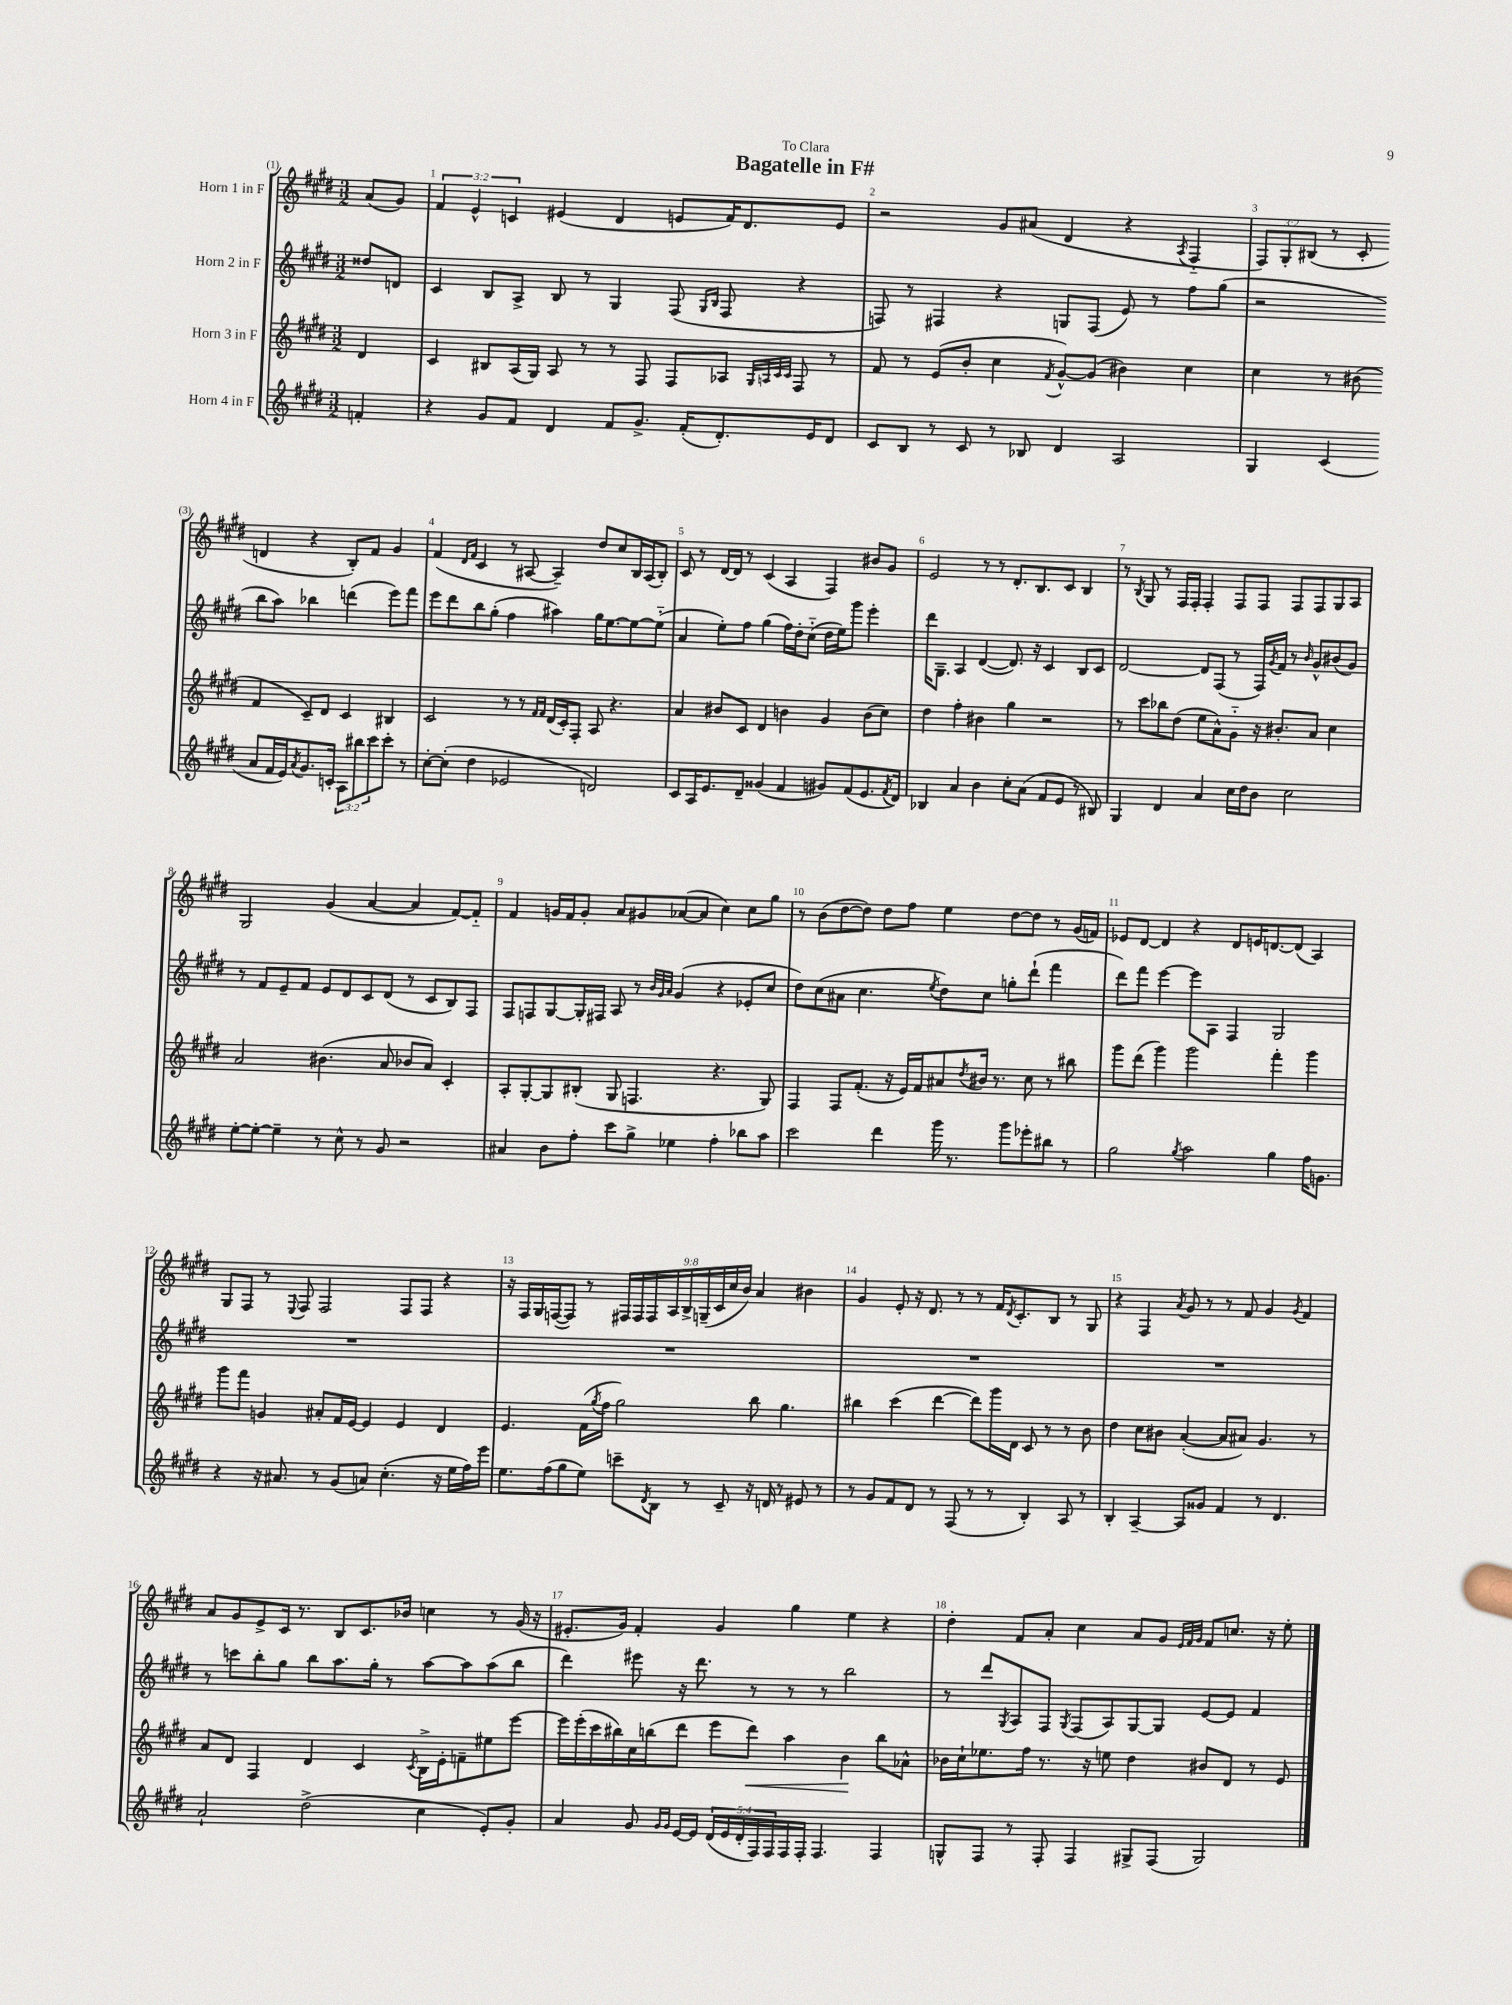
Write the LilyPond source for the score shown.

\header { title = "Bagatelle in F#" dedication = "To Clara" }
<<
\new StaffGroup <<
\new Staff = "s0" \with { instrumentName = "Horn 1 in F" } {
    \clef treble \key e \major \numericTimeSignature \time 3/2 \override Staff.TupletNumber.text = #tuplet-number::calc-fraction-text \partial 4
    a'8( gis'8) |
    \tuplet 3/2 { fis'4 e'4-^ c'4 } eis'4( dis'4 e'8 fis'16) dis'8. e'8 |
    r2 gis'8 ais'8( dis'4 r4 \acciaccatura { a8 } fis4-_ |
    \tuplet 3/2 { fis8) gis8-. bis8( } r8 cis'8-. d'4 r4 bis8-.) fis'8 gis'4 |
    fis'4( \grace { dis'16 fis'16 } cis'4 r8 ais8~ ais4--) dis''8 cis''8 b16 ais16( b8-.) |
    cis'8 r8 dis'16~ dis'16 r8 cis'4( a4 fis4) bis'8 gis'8 |
    e'2 r8 r8 dis'8.-. b8. cis'8 b4 |
    r8 \acciaccatura { b8 } gis8 r8 fis16 fis16-. fis4-. fis8 fis8 fis8 fis8 gis8 a8 |
    gis2 gis'4( a'4~ a'4 fis'8~) fis'8-_ |
    fis'4 g'16 fis'16 g'8-. a'8 gis'8 aes'8~( aes'8 cis''4) cis''8 gis''8 |
    r8 b'8( dis''8~ dis''8) dis''8 fis''8 e''4 dis''8~ dis''8 r8 gis'16( f'16) |
    ees'8 dis'8~ dis'4 r4 dis'8 e'16 d'8.~ d'8( a4) |
    gis8 fis8 r8 \appoggiatura { e8 } fis8 fis2 fis8 fis8 r4 |
    r16 fis16 gis16 f16~( f8) r8 \tuplet 9/8 { fis16 fis16 fis16 a16 b16-> g16--( cis'16 cis''16 b'16) } a'4 bis'4 |
    gis'4 e'8-. r16 dis'8. r8 r8 fis'16 \acciaccatura { dis'8 } cis'8.-. b8 r8 gis8 |
    r4 fis4 \acciaccatura { a'8 } gis'8 r8 r8 fis'8 gis'4 \acciaccatura { gis'8 } fis'4 |
    a'8 gis'8 e'8-> cis'16 r8. b8 cis'8. bes'16 c''4 r8 gis'16( r16 |
    eis'8.-. gis'16) fis'4-. gis'4 gis''4 e''4 r4 |
    dis''4-. fis'8 a'8-. cis''4 a'8 gis'8 \grace { e'32 fis'32 gis'32 } fis'8 c''8. r16 e''8-. \bar "|." |
}
\new Staff = "s1" \with { instrumentName = "Horn 2 in F" } {
    \clef treble \key e \major \numericTimeSignature \time 3/2 \partial 4
    disis''8 d'8 |
    cis'4 b8 a8-> b8 r8 gis4 fis8( \grace { gis16 b16 } fis8 r4 |
    f8) r8 fis4 r4 g8 fis8( e'8) r8 fis''8 gis''8( |
    r2 b''8 a''8) bes''4 d'''4( e'''8) fis'''8 |
    e'''8 dis'''8 b''8 gis''8-.( fis''4 ais''4) gis''16 e''8.~ e''8~ e''8-_( |
    a'4 e''8-.) fis''8 gis''4( fis''16) dis''16-. cis''8-_( dis''16 e''16) gis'''8 e'''4-. |
    dis'''16 gis8.-- a4 dis'4~( dis'8.) r16 cis'4 b8 cis'8 |
    dis'2~ dis'8 fis8( r8 fis16) \acciaccatura { gis'8 } fis'16 r8 \grace { b'16 } gis'8-^ bis'8( gis'8) |
    r8 fis'8 e'8-- fis'8 e'8 dis'8 cis'8 dis'8( r8 cis'8 b8) fis8 |
    fis8 f8 gis8~ gis16-. fis16 a8 r8 \grace { b'32 gis'32 a'32 } gis'4( r4 ees'8-. cis''8 |
    dis''8) cis''8( ais'8 cis''4. \acciaccatura { e''8 } dis''8) cis''8 g''8-. dis'''8-!( fis'''4 |
    dis'''8) fis'''8 e'''4~ e'''8 a8 fis4 gis2 |
    R1. |
    R1. |
    R1. |
    R1. |
    r8 c'''8 b''8-. gis''8 b''8 a''8. gis''16-. r8 a''8~ a''8 a''8( b''8 |
    dis'''4) eis'''8 r16 dis'''8. r8 r8 r8 b''2 |
    r8 dis'''8 \acciaccatura { gis8 } a8 fis8 \acciaccatura { gis8 } fis8( a8) gis8~ gis8 e'8~ e'8 fis'4 \bar "|." |
}
\new Staff = "s2" \with { instrumentName = "Horn 3 in F" } {
    \clef treble \key e \major \numericTimeSignature \time 3/2 \partial 4
    dis'4 |
    cis'4 bis8 a16( gis16) a8 r8 r8 fis8 fis8 aes8 \grace { gis32 a32 cis'32 cis'32 } fis8 r8 |
    fis'8 r8 e'8( b'8-. cis''4 \acciaccatura { fis'8 } gis'8~-^) gis'8( bis'4) cis''4 |
    cis''4 r8 bis'8( fis'4 cis'8--) dis'8 cis'4 bis4 |
    cis'2 r8 r8 \grace { fis'16 fis'16 } dis'16( cis'16-.) fis8-. a8 r4. |
    a'4 bis'8 cis'8 dis'4 b'4 gis'4 b'8( cis''8) |
    dis''4 fis''4-. bis'4 gis''4 r2 |
    r8 cis'''8 bes''8 dis''8( e''8 a'8-^) gis'8-_ r16 bis'8.-. a'8 cis''4 |
    a'2 bis'4.( a'8 bes'8 a'8) cis'4-. |
    a8-. gis8~-. gis8 bis8-.( gis8 f4. r4. gis8) |
    fis4 fis8 fis'8.-.( r16 e'16) fis'16 ais'8 \acciaccatura { dis''8 } bis'16 r8. cis''8 r8 bis''8 |
    gis'''8 dis'''8( gis'''4) gis'''2 fis'''4-. gis'''4 |
    gis'''8 fis'''8 g'4 ais'8-. fis'16 e'16~ e'4 e'4 dis'4 |
    e'4. fis'16( \acciaccatura { gis''8 } fis''16 gis''2) b''8 gis''4. |
    bis''4 cis'''4( dis'''4~ dis'''8) gis'''16 dis'16 cis'8 r8 r8 b'8 |
    dis''4 cis''8 bis'8 a'4~-.( a'8 ais'8) gis'4. r8 |
    a'8 dis'8 fis4 dis'4 cis'4 \acciaccatura { cis'8 } b16-> e'16-. f'8-- eis''8 e'''8~ |
    e'''16 e'''16-.( cis'''16 bis''16) cis''16 b''16( dis'''8 e'''8 dis'''8\<) a''4 b'4\! b''8 aes'8-^ |
    bes'16 cis''16-! ees''8. fis''16 r8. r16 e''8 dis''4 bis'8 dis'8 r8 e'8 \bar "|." |
}
\new Staff = "s3" \with { instrumentName = "Horn 4 in F" } {
    \clef treble \key e \major \numericTimeSignature \time 3/2 \override Staff.TupletNumber.text = #tuplet-number::calc-fraction-text \partial 4
    f'4-. |
    r4 gis'8 fis'8 dis'4 fis'8 gis'8.-> fis'16-.( dis'8.-.) e'16 dis'8 |
    cis'8 b8 r8 cis'8 r8 bes8 dis'4 a2 |
    gis4 cis'4( a'8 fis'16 e'16) \acciaccatura { a'8 } gis'8. c'16-. \tuplet 3/2 { a8 bis''8 cis'''8 } cis'''8-. r8 |
    cis''8~-. cis''8-.( dis''4 ees'2 d'2) |
    cis'8 a16 e'8. dis'8-- gisis'4( fis'4 gis'8) fis'8( e'8. \acciaccatura { fis'8 } dis'16) |
    bes4 a'4 b'4 cis''8-. a'8( fis'8 e'8 r8 bis8) |
    gis4 dis'4 a'4 cis''16 dis''16 b'8 cis''2 |
    e''8~-. e''8~-. e''4-- r8 cis''8-^ r8 gis'8 r2 |
    ais'4 b'8 fis''8-. cis'''8 gis''8-> ees''4 fis''4-. bes''8 a''8 |
    cis'''2 dis'''4 gis'''16 r8. gis'''8 ees'''8-. bis''8 r8 |
    gis''2 \acciaccatura { gis''8 } a''2 gis''4 fis''16 g'8. |
    r4 r16 ais'8. r8 gis'8( a'8) cis''4.-.( r16 e''16 fis''16) e'''16 |
    e''8. fis''16( gis''8 e''8) c'''8-- \acciaccatura { dis'8 } b8 r8 cis'8-- r16 d'16 r8 eis'8 r8 |
    r8 gis'8 fis'8 dis'8 r8 fis8( r8 r8 b4-.) a8 r8 |
    b4-. a4~-- a8 gisis'8 fis'4 r8 dis'4. |
    a'2-! dis''2->( cis''4 e'8-.) gis'8-. |
    a'4 gis'8 \grace { gis'16 gis'16 } e'16~ e'16 \tuplet 5/4 { dis'16( e'16 dis'16-. fis16) fis16 } fis16 fis16-. fis4. fis4 |
    g8-^ fis8 r8 fis8-. fis4 gis8-> fis8( gis2) \bar "|." |
}
>>
>>
\layout { \context { \Score \override BarNumber.break-visibility = ##(#f #t #t) barNumberVisibility = #all-bar-numbers-visible } }
